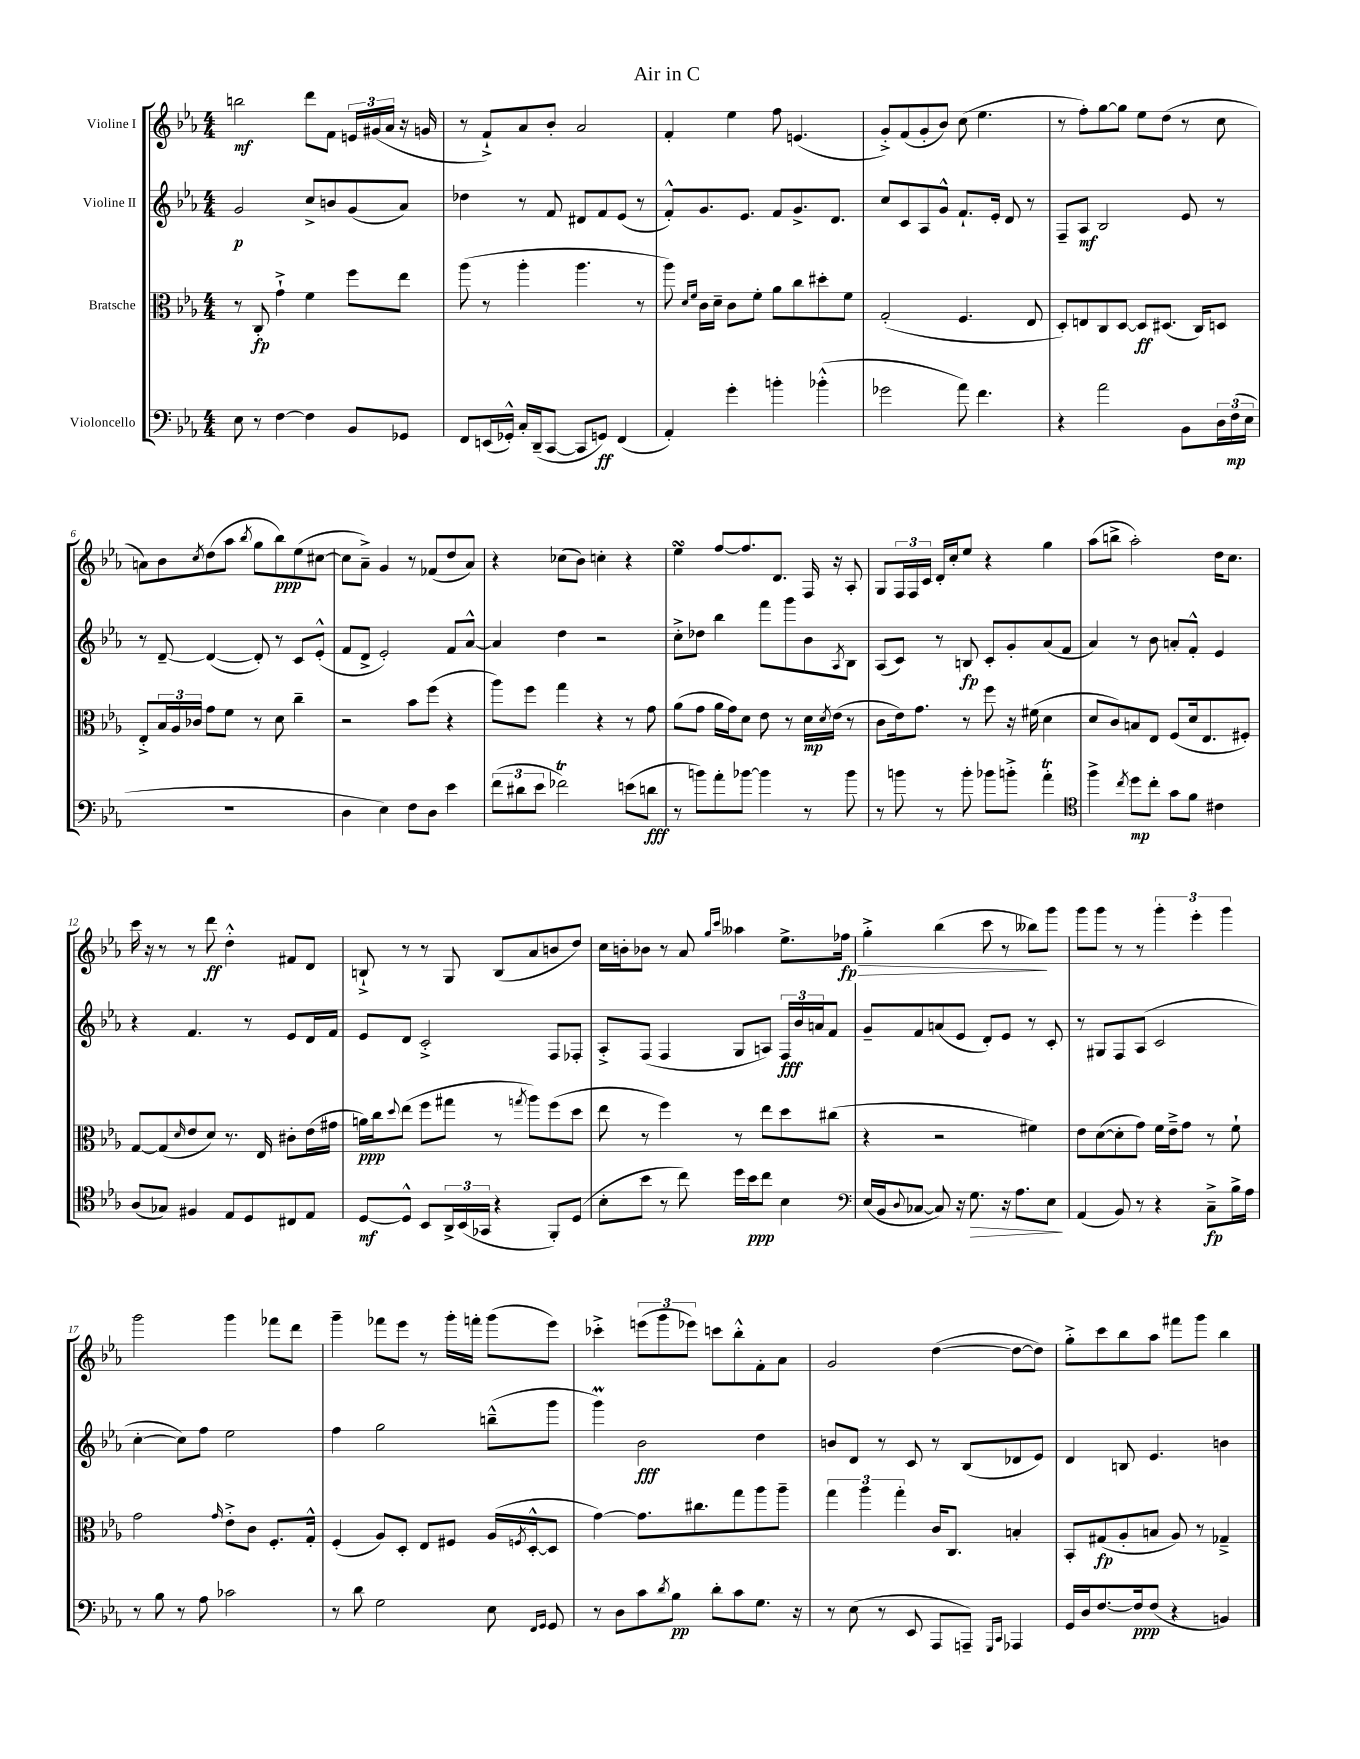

**kern	**kern	**kern	**kern
*staff4	*staff3	*staff2	*staff1
*clefF4	*clefC3	*clefG2	*clefG2
*k[b-e-a-]	*k[b-e-a-]	*k[b-e-a-]	*k[b-e-a-]
*M4/4	*M4/4	*M4/4	*M4/4
8E-	8r	2g	2bb
8r	8C'	.	.
[4F	4g`^	.	.
4F]	4f	8cc^	8ddd
.	.	8b	8f
8BB-	8ff	(8g	24e
.	.	.	(24g#
.	.	.	24a-
8GG-	8ee-	8a-)	16r
.	.	.	16g
=	=	=	=
8FF	(8aa-	4dd-	8r
(16EE	8r	.	8f`^)
16GG-'^^)	.	.	.
16C'	4aa-'	8r	8a-
(16DD~	.	.	.
[8CC	.	8f	8b-'
8CC]	4.aa-	8d#	2a-
8GG)	.	8f	.
(4FF	.	(8e-	.
.	8r	8r	.
=	=	=	=
4AA-')	8aa-)	8f'^^)	4f'
.	16qqd	.	.
.	16qqf	.	.
.	16c	8.g	.
.	16d~	.	.
4g'	8c	.	4ee-
.	.	8.e-	.
.	8f'	.	.
4b'	8a-	8f	8ff
.	8cc	8.g^	(4.e
(4b-'^^	8dd#'	.	.
.	.	8.d	.
.	8f	.	.
=	=	=	=
2g-	(2G'	8cc	8g'^)
.	.	8c	(8f
.	.	8A-	8g'
.	.	8g^^	8b-)
8a-)	4.F	8.f`	(8cc
4.f	.	.	4.ee-
.	.	16e-'	.
.	.	8d	.
.	8E-	8r	.
=	=	=	=
4r	8D')	8F~	8r
.	8E	8A-	8ff')
2a-	8C	2B-	[8gg
.	[8D	.	8gg]
.	8D]	.	8ee-
.	(8.D#	.	(8dd
8BB-	.	8e-	8r
.	16C)	.	.
24D	8D	8r	8cc
(24F	.	.	.
24E-	.	.	.
=	=	=	=
1r	8E-'^	8r	8a)
.	24B-	[8d~	8b-
.	24A-	.	.
.	24c-	.	.
.	.	.	8qcc
.	8g	(4d_	(8dd
.	8f	.	8aa-
.	.	.	8qbb-
.	8r	8d'])	8gg
.	8d	8r	8bb-)
.	4cc~	8c	(8ee-
.	.	(8e-'^^	[8cc#
=	=	=	=
4D	2r	8f	8cc#]
.	.	8d^	8a-~^)
4E-)	.	2e-')	4g
8F	8b-	.	8r
8D	(8ff	.	(8f-
4e-	4r	8f	8dd
.	.	[8a-^^	8a-)
=	=	=	=
(12f	8aa-)	4a-]	4r
12d#	.	.	.
.	8ff	.	.
12e-	.	.	.
2f-)	4gg	4dd	(8cc-
.	.	.	8b-)
.	4r	2r	4cc'
(8e	8r	.	4r
8d	8g	.	.
=	=	=	=
8r	(8a-	8cc'^	4ee-
8b)	8g	8dd-	.
8a-'	16a-	4bb-	[8ff
.	16g)	.	.
[8b-	8d	.	8.ff]
4b-]	8e-	8fff	.
.	.	.	8.d
.	8r	8ggg	.
8r	16d	8b-	16F
.	8qd	.	.
.	(16e-	.	16r
.	.	8qA-	.
8b-	8r	8B-	8A-'
=	=	=	=
8r	8c	(8A-	8G
8b	16e-)	8c)	24F
.	.	.	24F
.	8.g	.	.
.	.	.	24c
8r	.	8r	16d'
.	.	.	16cc'
8b'	8r	8B	8ee-
8b-	8ff	8c'	4r
8b'^	16r	8g'	.
.	(16f#	.	.
4a-'	4d	(8a-	4gg
.	.	8f	.
=	=	=	=
*clefC4	*	*	*
4ff^	8d	4a-)	(8aa-
.	8c)	.	8bb^
8qcc	.	.	.
8dd	8B	8r	2aa-')
8cc'	8E-	8b-	.
8g	(8F	8a'	.
8f	16d	8f'^^	.
.	8.E-	.	.
4c#	.	4e-	16dd
.	.	.	8.cc
.	8F#')	.	.
=	=	=	=
(8A-	[8G	4r	16ccc
.	.	.	16r
8G-)	(8G]	.	8r
.	16qqd	.	.
4F#	8e-	4.f	8r
.	8d)	.	8ddd
8E-	8.r	.	4dd'^^
8D	.	8r	.
.	16E-	.	.
8C#	8c#'	8e-	8f#
8E-	(16e-	16d	8d
.	16g#	16f	.
=	=	=	=
[8D	16a)	8e-	8B`^
.	16cc	.	.
.	8qqdd	.	.
8D^^]	(8ee-	8d	8r
8BB-	8ff	2c'^	8r
24AA-^	8gg#	.	8G
(24BB-	.	.	.
24GG-	.	.	.
4r	8r	.	(8B
.	8qgg	.	.
.	8aa-)	.	8a-
8FF')	(8ff	8F	8b
(8D	8dd	8F-'	8dd)
=	=	=	=
8B-'	8ee-	8A-'^	16cc
.	.	.	16b'
8b-	8r	(8F	8b-
8r	4ff)	4F	8r
8cc)	.	.	8a-
.	.	.	16qqgg
.	.	.	16qqccc
16dd	8r	8G	4aa--
16b-	.	.	.
8cc	8ee-	8A)	.
4B-	8dd	24F	8.ee-^
.	.	24b-	.
.	.	24a	.
.	(8cc#	8f	.
.	.	.	16ff-
=	=	=	=
*clefF4	*	*	*
(16E-	4r	8g~	4gg'^
16BB-	.	.	.
8qqD	.	.	.
[8C-	.	8f	.
8C-])	2r	(8a	(4bb-
16r	.	8e-	.
8.G	.	.	.
.	.	8d')	8ccc
16r	.	8e-	8r
8.A-	.	.	.
.	4f#)	8r	8bb--)
8E-	.	8c'	8ggg
=	=	=	=
(4AA-	8e-	8r	8ggg
.	([8d	8G#	8ggg
8BB-)	8d']	8F	8r
8r	8g)	(8A-	8r
4r	16f	2c	6ggg'
.	16e-~^	.	.
.	8g	.	.
.	.	.	6eee-'
8C~^	8r	.	.
.	.	.	6ggg
16B-^	8f`	.	.
16A-	.	.	.
=	=	=	=
8r	2g	[4cc'	2ggg
8B-	.	.	.
8r	.	8cc])	.
8A-	.	8ff	.
.	16qqg	.	.
2c-	8e-'^	2ee-	4ggg
.	8c	.	.
.	8.F'	.	8fff-
.	.	.	8ddd
.	16G'^^	.	.
=	=	=	=
8r	(4F'	4ff	4ggg~
8d	.	.	.
2G	8A-)	2gg	8fff-
.	8D'	.	8eee-
.	8E-	.	8r
.	8F#	.	16ggg'
.	.	.	16fff'
8E-	(16A-	(8bb~^^	(8ggg
.	8qF	.	.
.	[16D'^^	.	.
16qqFF	.	.	.
16qqGG	.	.	.
8GG	8D]	8ggg	8eee-)
=	=	=	=
8r	[4g)	4ggg)	4ccc-'^
8D	.	.	.
8c	8.g]	2b-	(12eee
.	.	.	12ggg
8qd	.	.	.
8B-	.	.	.
.	.	.	12eee-)
.	8.cc#	.	.
8d'	.	.	8ccc
8c	8gg	.	8bb-'^^
8.G	8aa-	4dd	8f'
.	8aa-~	.	8a-
16r	.	.	.
=	=	=	=
8r	6gg	8b	2g
(8E-	.	8d	.
.	6aa-	.	.
8r	.	8r	.
.	6gg'	.	.
8EE-	.	8c	.
8AAA-	16c	8r	([4dd
.	8.C	.	.
8AAA~)	.	(8B-	.
16qqGGG	.	.	.
16qqCC	.	.	.
4AAA-	4B'	8d-	8dd_
.	.	8e-)	8dd])
=	=	=	=
16GG	8BB-'	4d	8gg'^
16D	.	.	.
[8.F	(8G#	.	8ccc
.	8A-'	8B	8bb-
16F]	.	.	.
(8F	8B	4.e-	8aa-
4r	8A-)	.	8fff#
.	8r	.	8ggg
4BB)	4G-~^	4b	4bb-
==	==	==	==
*-	*-	*-	*-
